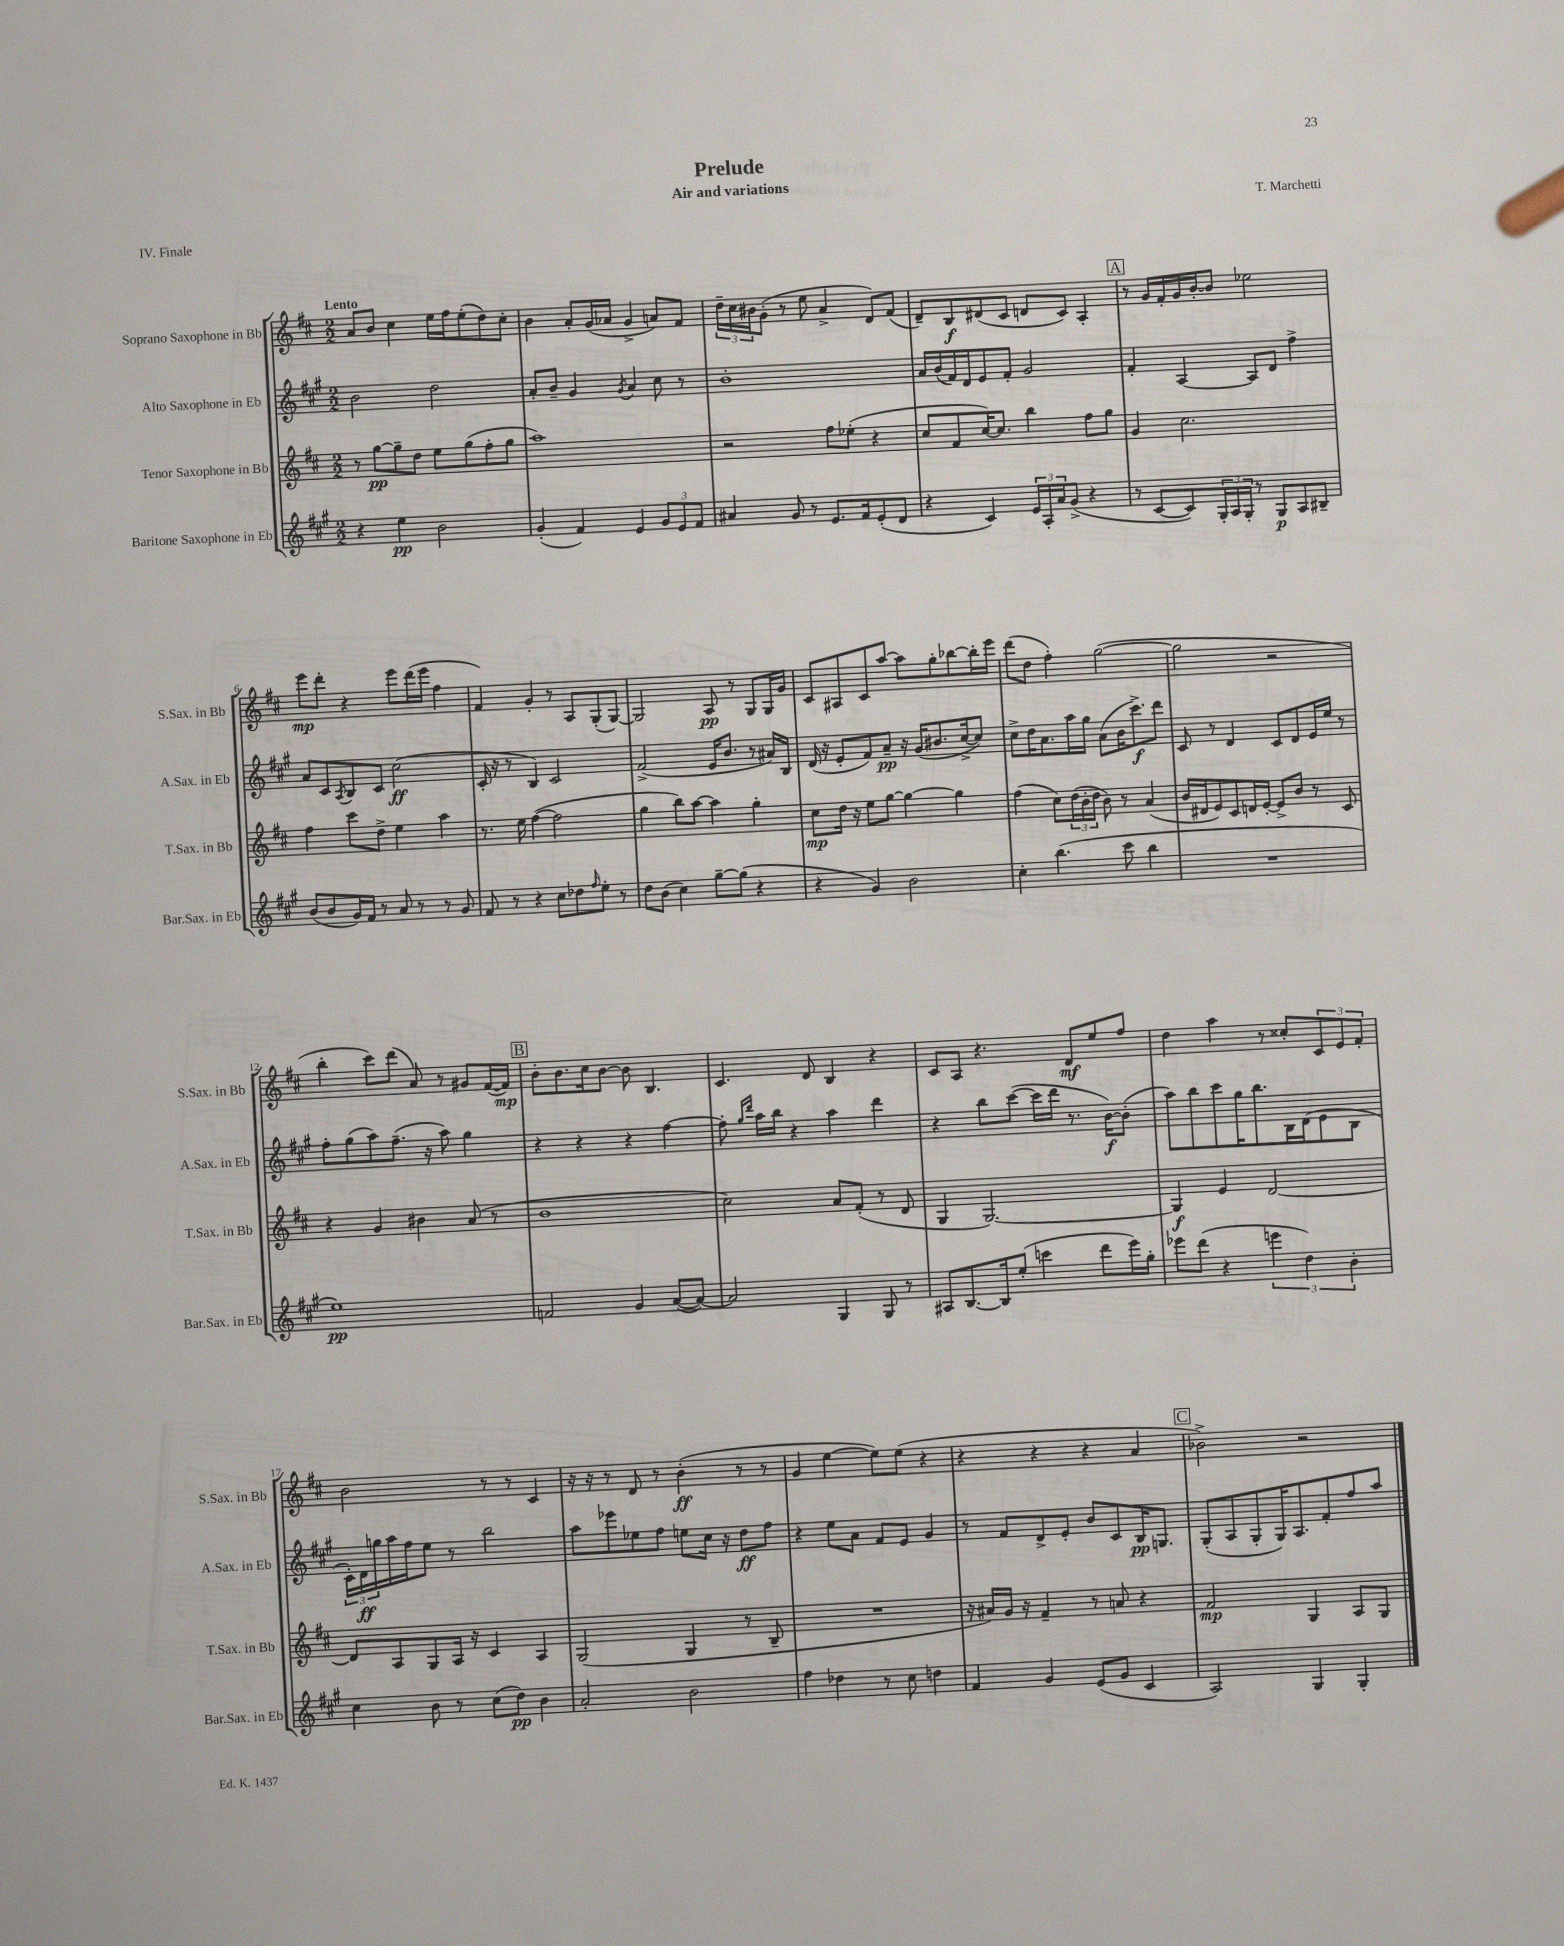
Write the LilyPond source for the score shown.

\header { title = "Prelude" composer = "T. Marchetti" subtitle = "Air and variations" piece = "IV. Finale" }
<<
\new StaffGroup <<
\new Staff = "s0" \with { instrumentName = "Soprano Saxophone in Bb" shortInstrumentName = "S.Sax. in Bb" } {
    \clef treble \key d \major \numericTimeSignature \time 2/2 \tempo "Lento"
    a'8 b'8 cis''4 e''16 fis''16 e''8-.( d''8) cis''8-. |
    b'4 a'8-. g'16( aes'16 g'4-> a'8) fis'8 |
    \tuplet 3/2 { d''16-- cis''16 bis'16 } g'8-.( r8 e''8 a'4-> d'8) fis'8( |
    d'8--) b8\f dis'8( cis'8 d'8 cis'8) a4-. |
    \mark \markup { \box "A" } r8 g'16 fis'16-. g'16 b'16~-. b'8 ees''2 |
    e'''8\mp d'''8-. r4 e'''8 d'''16( e'''16 fis''4 |
    fis'4) g'4-. r8 a8 g8-.( g8~) |
    g2 a8\pp r8 g8 g16 g'16 |
    cis'8 ais8 cis'8 a''8~ a''8 g''8-. bes''8~ bes''16-. e'''16 |
    d'''8( d''8 fis''4-.) g''2~( |
    g''2 r2 |
    b''4-. cis'''8) d'''8( a'8) r8 gis'8 fis'16~( fis'16\mp) |
    \mark \markup { \box "B" } b'8-. b'8. cis''16 b'8~ b'8 b4. |
    cis'4. d'8 b4 r4 |
    cis'8 a8 r4. d'8\mf e''8 fis''8 |
    d''4 a''4 r8 cisis''8-. \tuplet 3/2 { cis'8 e'8 fis'8-. } |
    b'2 r8 r8 cis'4 |
    r16 r16 r8 d'8 r8 b'4-.\ff( r8 r8 |
    g'4 e''4~ e''8) e''8( r4 |
    r4 r4 r4 a'4 |
    \mark \markup { \box "C" } bes'2->) r2 \bar "|." |
}
\new Staff = "s1" \with { instrumentName = "Alto Saxophone in Eb" shortInstrumentName = "A.Sax. in Eb" } {
    \clef treble \key a \major \numericTimeSignature \time 2/2
    b'2 d''2 |
    a'8-. b'8-- gis'4 \acciaccatura { gis'8 } a'4 cis''8 r8 |
    b'1-. |
    a'16 b'16( fis'16) d'16 e'8 fis'8-. gis'2 |
    \mark \markup { \box "A" } fis'4-. a4~ a8 d'8 fis''4-> |
    a'8 cis'8 \acciaccatura { a8 } b8 cis'8 cis''2\ff( |
    cis'16-. r16 r8 b4) cis'2 |
    fis'2->( e'16 b'8. r8 ais'16) b16 |
    d'16( r16 e'8-. fis'8) a'8--\pp r16 gis'16( bis'8. cis''16~-> cis''8) |
    cis''8-> d''16 a'8. a''16 gis''16 a'8( b'16 cis'''8.->\f) d'''8 |
    cis'8 r8 d'4 cis'8 d'8 e'16 e''16 r8 |
    fis''8-. gis''8( a''8) fis''8.--( r16 a''8) gis''4 |
    \mark \markup { \box "B" } r4 r4 r4 fis''4~ |
    fis''8-. \grace { gis''16 d'''16 } a''16 b''16 r4 a''4 d'''4 |
    r4 b''8 cis'''8~( cis'''16 d'''16 r8. b'16~\f) b'8-.( |
    a''8) b''8 cis'''8 gis''16 b''8. b16 d'16( e'8 b8 |
    \tuplet 3/2 { cis'16-.) d'16\ff g''16 } a''16 fis''16 e''8 r8 b''2 |
    a''8 ees'''8 ees''8 fis''8 e''8 cis''16 r16 d''8\ff fis''8 |
    r4 e''8 a'8 fis'8 e'8 gis'4 |
    r8 fis'8 d'8-> e'8-. b'8 cis'8 b16\pp g8. |
    \mark \markup { \box "C" } gis8-.( a8 gis8-. gis16) a8. fis'8-. fis''8 a''8 \bar "|." |
}
\new Staff = "s2" \with { instrumentName = "Tenor Saxophone in Bb" shortInstrumentName = "T.Sax. in Bb" } {
    \clef treble \key d \major \numericTimeSignature \time 2/2
    r8 g''8~\pp g''8-- d''8 e''8 g''8( fis''8-. g''8 |
    a''1) |
    r2 fis''8 ees''8-.( r4 |
    cis''8 fis'8 cis''16~) cis''8. b''4 fis''8 g''8 |
    \mark \markup { \box "A" } g'4 cis''2. |
    fis''4 cis'''8 d''8-> e''4 a''4 |
    r8. e''16 fis''4~( fis''2 |
    g''4 b''8) a''8~ a''4 g''4-. |
    cis''8\mp d''16 r16 e''8 g''8~ g''4~ g''4 |
    fis''4( cis''8) \tuplet 3/2 { d''16( b'16-. d''16 } b'8) r8 a'4( |
    b'16 dis'16 e'8) cis'8 d'16 e'16~-. e'8-> b'8 r8 cis'8 |
    r4 g'4 bis'4 a'8( r8 |
    \mark \markup { \box "B" } b'1 |
    cis''2) a'8 fis'8-.( r8 d'8 |
    g4 g2.~) |
    g4\f e'4 d'2~ |
    d'8 a8 g8 a16 r16 cis'4 a4 |
    g2( g4 r8 b8-- |
    R1 |
    r16 ais'16) g'16 r16 fis'4-- r8 a'8 r4 |
    \mark \markup { \box "C" } fis'2\mp g4 a8 g8 \bar "|." |
}
\new Staff = "s3" \with { instrumentName = "Baritone Saxophone in Eb" shortInstrumentName = "Bar.Sax. in Eb" } {
    \clef treble \key a \major \numericTimeSignature \time 2/2
    r4 e''4\pp b'2 |
    gis'4-.( fis'4) e'4 \tuplet 3/2 { gis'8 e'8 fis'8 } |
    ais'4 gis'8 r8 e'8. fis'16 e'8-.( d'8 |
    r4 cis'4) \tuplet 3/2 { e'16 a16-. a'16 } gis'8->( r4 |
    \mark \markup { \box "A" } r8 cis'8~ cis'8) \tuplet 3/2 { gis16-. a16 gis16-. } r8 gis8\p a8 bis8-- |
    b'8( b'8 gis'16) fis'16 r8 a'8 r8 r8 gis'8 |
    fis'8 r8 r4 cis''8 des''8 \grace { fis''16 } e''8-. r8 |
    d''8 b'8( cis''4) gis''8~-- gis''8( r4 |
    r4 gis'4) b'2 |
    cis''4-. b''4.( cis'''8 b''4 |
    R1 |
    e''1\pp) |
    \mark \markup { \box "B" } f'2 gis'4 a'8~( a'8~) |
    a'2 gis4 gis8 r8 |
    ais8 b8.~ b16 e''8-.( c'''4 d'''8 e'''16) gis''16-. |
    ees'''8 d'''8( r4 \tuplet 3/2 { e'''4 d''4) b'4-. } |
    cis''4 b'8 r8 cis''8( d''8\pp) b'4 |
    a'2-. b'2 |
    fis''4 des''4 r8 cis''8 d''4 |
    fis'4 gis'4 e'8( gis'8 cis'4 |
    \mark \markup { \box "C" } a2) gis4 gis4-. \bar "|." |
}
>>
>>
